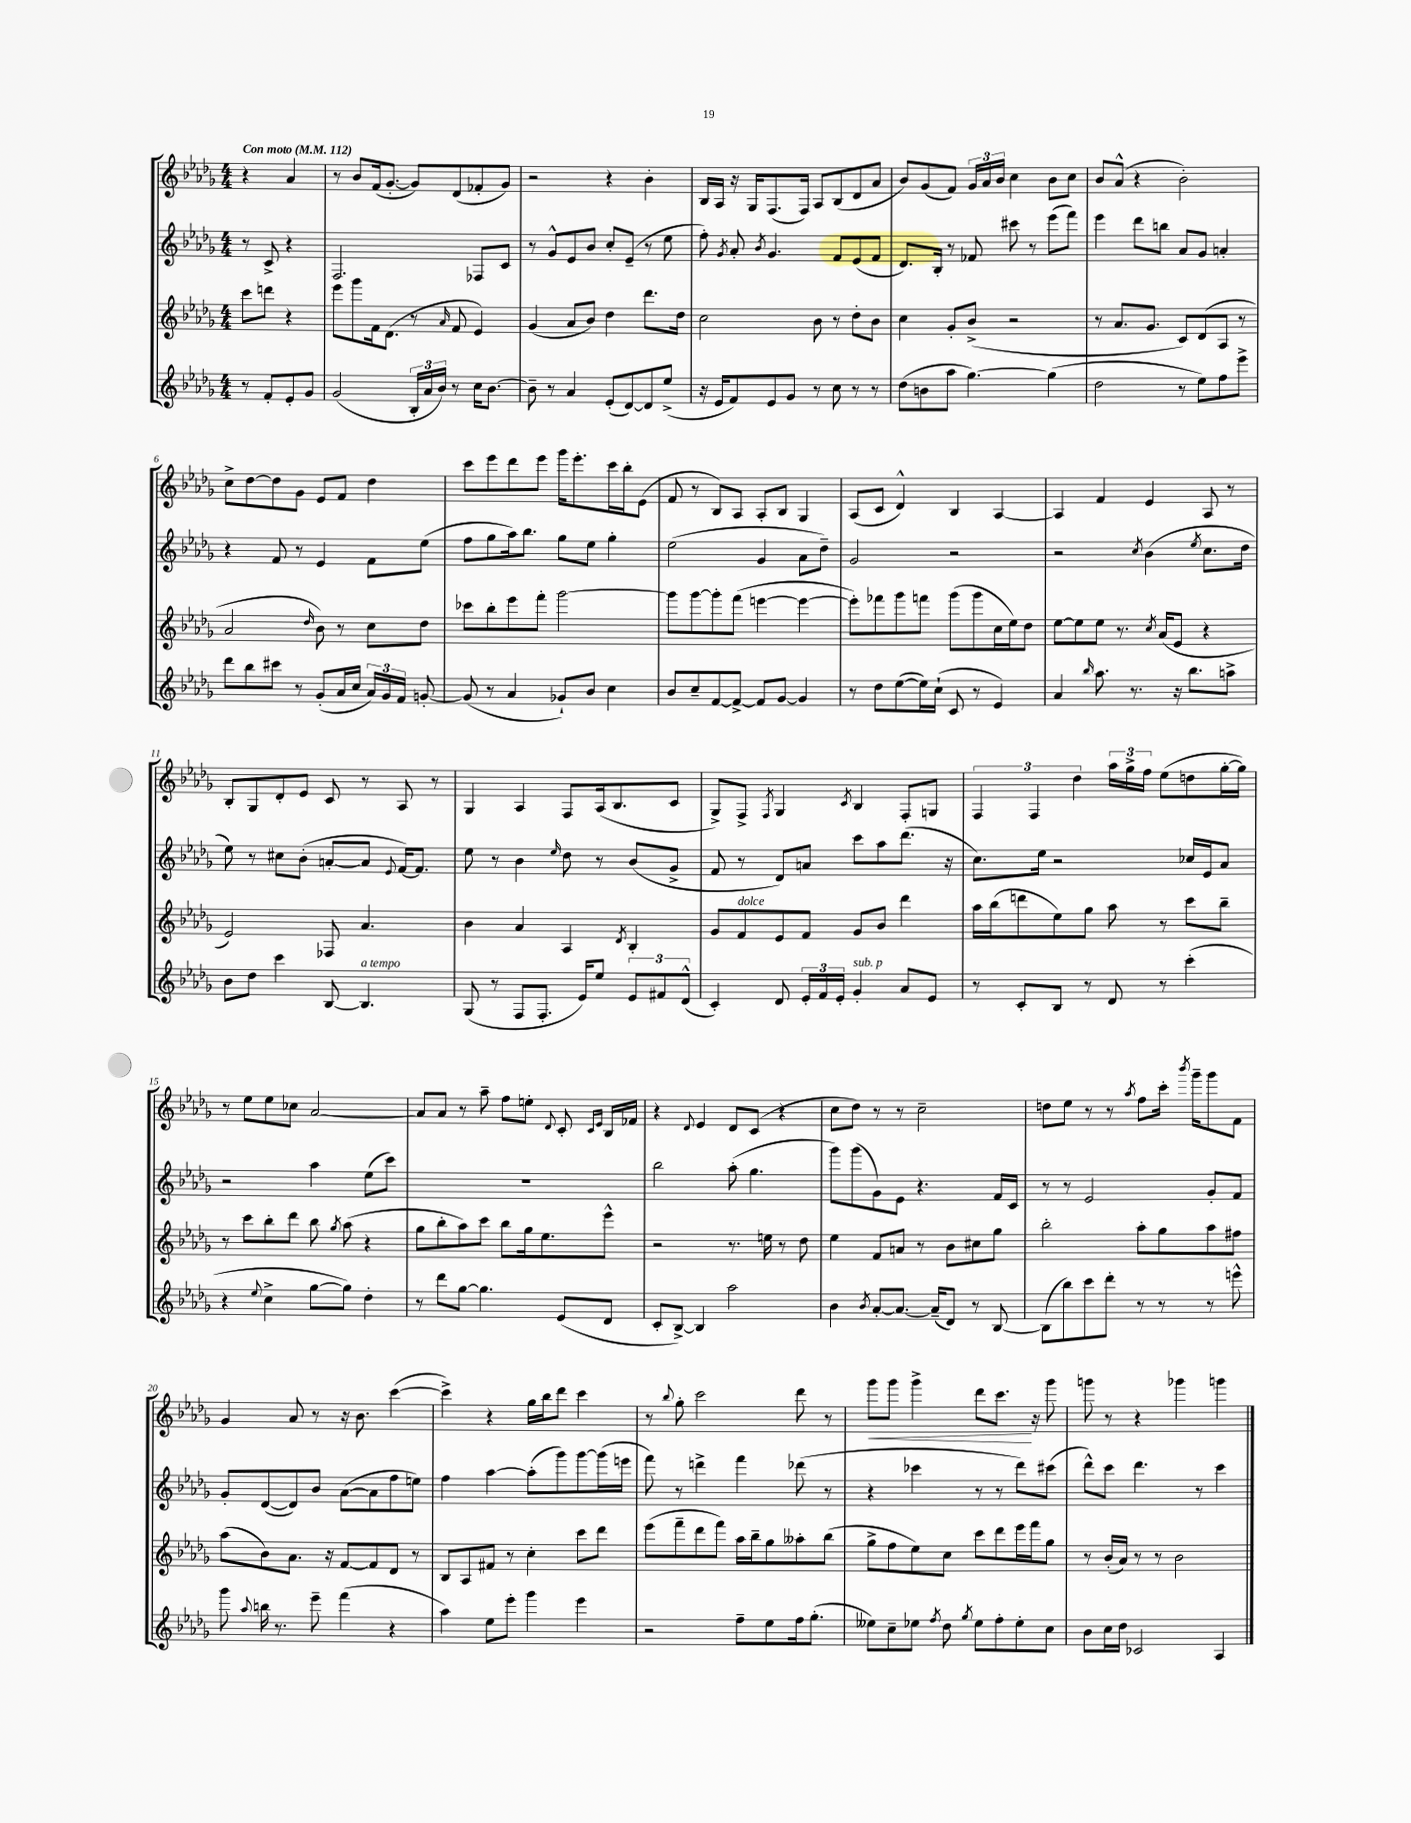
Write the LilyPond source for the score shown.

<<
\new StaffGroup <<
\new Staff = "s0" {
    \clef treble \key des \major \numericTimeSignature \time 4/4 \partial 2 \tempo "Con moto" 4 = 112
    \autoBeamOff r4 aes'4 |
    r8 bes'8[ f'16( ges'8.]~-. ges'8[) des'8( fes'8-. ges'8]) |
    r2 r4 bes'4-. |
    bes16[ aes16] r16 ges16[ f8.( f16]) aes8[ bes8( des'8 aes'8] |
    bes'8[) ges'8( f'8]) \tuplet 3/2 { ges'16[ aes'16 bes'16] } c''4 bes'8[ c''8] |
    bes'8[ aes'8]-^( r4 bes'2-.) |
    c''8[-> des''8~ des''8 ges'8] ees'8[ f'8] des''4 |
    c'''8[ ees'''8 des'''8 ees'''8] ges'''16[ ees'''8.-. c'''16 bes''16-. ees'8]( |
    f'8 r8 bes8[) aes8] aes8[-. bes8] ges4 |
    aes8[( c'8] des'4-^) bes4 aes4~ |
    aes4 f'4 ees'4 aes8 r8 |
    bes8[-. ges8 des'8-. ees'8] c'8 r8 aes8 r8 |
    ges4 aes4 f8[ aes16( bes8. c'8] |
    ges8[->) f8]-> \acciaccatura { f8 } ges4 \acciaccatura { c'8 } bes4 f8[-. g8] |
    \tuplet 3/2 { f4 f4 des''4 } \tuplet 3/2 { aes''16[ ges''16-> f''16] } ees''8[( d''8 ges''16~-. ges''16]) |
    r8 ees''8[ ees''8 ces''8] aes'2~ |
    aes'8[ aes'8] r8 aes''8-- f''8[ e''8]-. \appoggiatura { des'8 } c'8-. \grace { c'16[ ees'16] } bes16[ fes'16] |
    r4 \appoggiatura { des'8 } ees'4 des'8[ c'8]( r4 |
    c''8[ des''8]) r8 r8 c''2-- |
    d''8[ ees''8] r8 r8 \acciaccatura { aes''8 } f''8[ c'''16]-. \acciaccatura { bes'''8 } ges'''16[-- ges'''8 f'8] |
    ges'4 aes'8 r8 r16 bes'8. c'''4~( |
    c'''4->) r4 ges''16[ bes''16 des'''8] c'''4 |
    r8 \appoggiatura { bes''8 } ges''8-. c'''2 des'''8 r8 |
    ges'''8[\< ges'''8] ges'''4-> des'''8[ c'''8.]\! r16 ges'''8 |
    g'''8 r8 r4 ges'''4 g'''4 \bar "|." |
}
\new Staff = "s1" {
    \clef treble \key des \major \numericTimeSignature \time 4/4 \partial 2
    \autoBeamOff r8 c'8-> r4 |
    f2. fes8[ c'8] |
    r8 ges'8[-^ ees'8 bes'8] c''8[-. ees'8]--( r8 ees''8 |
    f''8-.) \acciaccatura { ges'8 } aes'8-. \acciaccatura { bes'8 } ges'4. f'8[ ees'8( f'8] |
    des'8.[) bes16]-. r8 fes'8 cis'''8 r8 ees'''8[( f'''8]) |
    ees'''4 des'''8[ b''8] aes'8[ ges'8] a'4-. |
    r4 f'8 r8 ees'4 f'8[ ees''8]( |
    f''8[ ges''8 aes''16) bes''8.] ges''8[ ees''8] ges''4-. |
    ees''2( ges'4 aes'8[ des''8]--) |
    ges'2 r2 |
    r2 \acciaccatura { c''8 } bes'4( \acciaccatura { ees''8 } c''8.[ des''16] |
    ees''8) r8 cis''8[ bes'8]-.( a'8[~-. a'8] \appoggiatura { ees'8 } f'16[~) f'8.] |
    ees''8 r8 bes'4 \grace { ees''16 } des''8 r8 bes'8[( ges'8]-> |
    f'8 r8 des'8[) a'8] c'''8[ aes''8 des'''8.]( r16 |
    c''8.[) ees''16] r2 ces''16[ ees'16 aes'8] |
    r2 aes''4 ees''8[( c'''8]) |
    R1 |
    bes''2 aes''8-.( ges''4. |
    ges'''8[) ges'''8( ges'8) ees'8] r4. f'16[ c'16] |
    r8 r8 ees'2 ges'8[-. f'8] |
    ges'8[-. des'8~( des'8) bes'8] aes'8[~( aes'8 f''8 e''8]) |
    f''4 aes''4~ aes''8[-.( ges'''8) ges'''8~ ges'''16( e'''16] |
    f'''8) r8 d'''4-> f'''4 des'''8( r8 |
    r4 ces'''4 r8 r8 des'''8[) cis'''8]( |
    des'''8[-^) c'''8] des'''4. r8 c'''4 \bar "|." |
}
\new Staff = "s2" {
    \clef treble \key des \major \numericTimeSignature \time 4/4 \partial 2
    \autoBeamOff c'''8[ d'''8] r4 |
    ees'''8[ ges'''8 f'16 des'8.]( r8 \grace { aes'16 } f'8 ees'4) |
    ges'4( aes'8[ bes'8]) des''4 des'''8.[ des''16] |
    c''2 bes'8 r8 des''8[-. bes'8] |
    c''4 ges'8[-. bes'8]->( r2 |
    r8 aes'8.[ ges'8.] c'8[) des'8( aes8] r8 |
    aes'2 \grace { des''16 } bes'8) r8 c''8[ des''8] |
    ces'''8[ bes''8-. ees'''8 f'''8]-. ges'''2~ |
    ges'''8[ ges'''8~ ges'''8-. f'''8]( e'''4~ e'''4~ |
    e'''8[-.) fes'''8 ges'''8 f'''8] ges'''8[( ges'''8 c''16 ees''16) des''8] |
    ees''8[~ ees''8 ees''8] r8. \acciaccatura { c''8 } aes'16[( ees'8] r4 |
    ees'2) fes8 aes'4. |
    bes'4 aes'4 aes4 \acciaccatura { des'8 } bes4-. |
    ges'8[ f'8^\markup { \italic "dolce" } ees'8 f'8] ges'8[ bes'8] des'''4 |
    aes''16[ bes''16( d'''8 ees''8) ges''8] aes''8 r8 c'''8[ bes''8]-- |
    r8 c'''8[ bes''8-. des'''8] bes''8 \acciaccatura { ges''8 } aes''8( r4 |
    ges''8[ bes''8-. aes''8) c'''8] bes''8[ ges''16 ees''8. ees'''8]-^ |
    r2 r8. e''16 r8 des''8 |
    ees''4 f'8[ a'8] r8 bes'8[ cis''8 ges''8] |
    bes''2-. aes''8[-. ges''8 aes''8 fis''8] |
    aes''8[( bes'8) aes'8.] r16 f'8[~ f'8 des'8] r8 |
    bes8[ aes8 fis'8] r8 c''4-. c'''8[ des'''8] |
    ees'''8[( f'''8-- des'''8 f'''8]) aes''16[ bes''16-- ges''8 aeses''8-. bes''8]( |
    ges''8[-> f''8 ees''8) c''8] c'''8[ des'''8 ees'''16 f'''16 ges''8] |
    r8 bes'16[-.( aes'16]) r8 r8 bes'2 \bar "|." |
}
\new Staff = "s3" {
    \clef treble \key des \major \numericTimeSignature \time 4/4 \partial 2
    \autoBeamOff r8 f'8[-. ees'8-. ges'8] |
    ges'2( \tuplet 3/2 { bes16[-. aes'16 bes'16]) } r8 c''16[ bes'8.]~ |
    bes'8-- r8 aes'4 ees'8[-.( des'8~) des'8 ees''8]->( |
    r16 ees'16[ f'8) ees'8 ges'8] r8 c''8 r8 r8 |
    des''8[( b'8 aes''8] ges''4.~) ges''4( |
    des''2 r8 ees''8[) f''8 ees'''8]-> |
    des'''8[ bes''8 cis'''8] r8 ges'8[-.( aes'16 c''16] \tuplet 3/2 { aes'16[) ges'16 f'16] } g'8~-. |
    g'8( r8 aes'4 ges'8[-!) bes'8] c''4 |
    bes'8[ c''8-- f'8~ f'8]~-> f'8[ ges'8]~ ges'4 |
    r8 des''8[ ees''8~( ees''16) c''16]-!( c'8 r8 ees'4) |
    aes'4 \grace { bes''16 } aes''8. r8. r16 bes''8.[ a''8]-> |
    bes'8[ des''8] c'''4 bes8~ bes4.^\markup { \italic "a tempo" } |
    ges8( r8 f8[ f8.]-. ees'16[) ees''8] \tuplet 3/2 { ees'8[ fis'8 des'8]-^( } |
    c'4-.) des'8 \tuplet 3/2 { ees'16[-. f'16 ees'16]-. } ges'4-.^\markup { \italic "sub. p" } aes'8[ ees'8] |
    r8 c'8[-. bes8] r8 des'8 r8 c'''4-.( |
    r4 \appoggiatura { ees''8 } c''4-> ges''8[~ ges''8]) des''4-. |
    r8 des'''8[ ges''8]~ ges''4. ees'8[( des'8] |
    c'8[-. bes8]~->) bes4 aes''2 |
    bes'4 \acciaccatura { bes'8 } aes'8[~-. aes'8.]~ aes'16[--( des'8]) r8 bes8~ |
    bes8[( bes''8) c'''8 des'''8]-. r8 r8 r8 e'''8-^ |
    ges'''8 \appoggiatura { aes''8 } b''16 r8. ees'''8-- f'''4( r4 |
    aes''4) ees''8[ ees'''8]-. ges'''4 ees'''4 |
    r2 f''8[-- ees''8 f''16 ges''8.]-.( |
    eeses''8[) c''8-- ees''8] \acciaccatura { f''8 } des''8 \acciaccatura { ges''8 } ees''8[ f''8-. ees''8-. c''8] |
    bes'8[ c''16 des''16] ces'2 aes4 \bar "|." |
}
>>
>>
